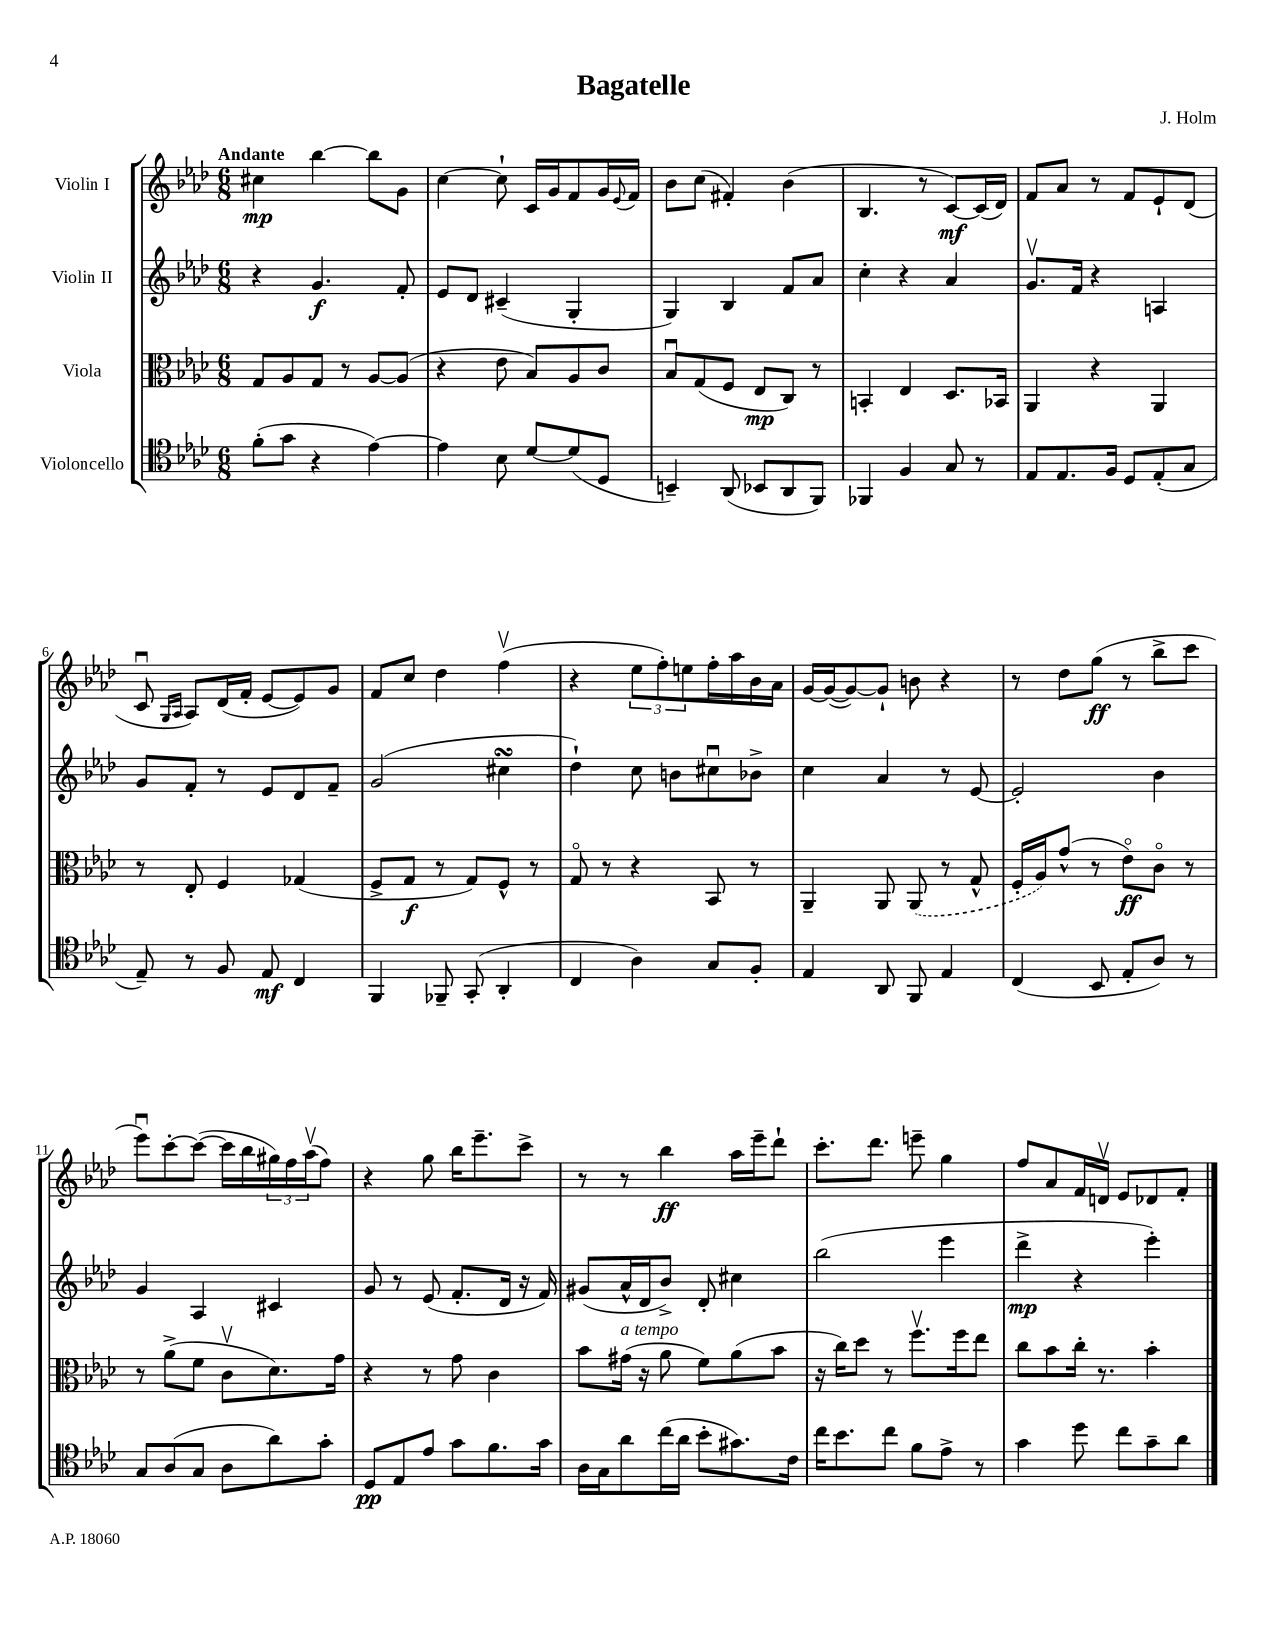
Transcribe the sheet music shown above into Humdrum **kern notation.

**kern	**dynam	**kern	**dynam	**kern	**dynam	**kern	**dynam
*part4	*part4	*part3	*part3	*part2	*part2	*part1	*part1
*staff4	*staff4	*staff3	*staff3	*staff2	*staff2	*staff1	*staff1
*I"Violoncello	*	*I"Viola	*	*I"Violin II	*	*I"Violin I	*
*clefC4	*	*clefC3	*	*clefG2	*	*clefG2	*
*k[b-e-a-d-]	*	*k[b-e-a-d-]	*	*k[b-e-a-d-]	*	*k[b-e-a-d-]	*
*M6/8	*	*M6/8	*	*M6/8	*	*M6/8	*
=1	=1	=1	=1	=1	=1	=1	=1
!	!	!	!	!	!	!LO:TX:a:B:t=Andante	!
(8f'\L	.	8G/L	.	4r	.	4cc#X\	mp
8g\J	.	8A-/	.	.	.	.	.
4r	.	8G/J	.	4.g/	f	[4bb-\	.
.	.	8r	.	.	.	.	.
[4e-\)	.	[8A-/L	.	.	.	8bb-\L]	.
.	.	(8A-/J]	.	8f'/	.	8g\J	.
=2	=2	=2	=2	=2	=2	=2	=2
4e-\]	.	4r	.	8e-/L	.	[4cc\	.
.	.	.	.	8d-/J	.	.	.
8B-\	.	8e-\	.	(4c#X~/	.	8cc`\]	.
[8d-/L	.	8B-/L)	.	.	.	16c/LL	.
.	.	.	.	.	.	16g/J	.
(8d-/]	.	8A-/	.	4G'/	.	8f/	.
8D-/J	.	8c/J	.	.	.	16g/L	.
.	.	.	.	.	.	8qqe-/	.
.	.	.	.	.	.	16f/JJ	.
=3	=3	=3	=3	=3	=3	=3	=3
4BBn~/)	.	8B-u/L	.	4G/)	.	8b-\L	.
.	.	(8G/	.	.	.	(8cc\J	.
(8AA-/	.	8F/J	.	4B-/	.	4f#X'/)	.
8BB-X/L	.	8E-/L	mp	.	.	.	.
8AA-/	.	8C/J)	.	8f/L	.	(4b-\	.
8FF/J)	.	8r	.	8a-/J	.	.	.
=4	=4	=4	=4	=4	=4	=4	=4
4FF-X/	.	4BBn'/	.	4cc'\	.	4.B-/	.
4F/	.	4E-/	.	4r	.	.	.
.	.	.	.	.	.	8r	.
8G/	.	8.D-/L	.	4a-/	.	[8c/L)	mf
8r	.	.	.	.	.	(16c/L]	.
.	.	16BB-X/Jk	.	.	.	16d-/JJ)	.
=5	=5	=5	=5	=5	=5	=5	=5
8E-/L	.	4AA-/	.	8.gv/L	.	8f/L	.
8.E-/	.	.	.	.	.	8a-/J	.
.	.	.	.	16f/Jk	.	.	.
.	.	4r	.	4r	.	8r	.
16F/Jk	.	.	.	.	.	.	.
8D-/L	.	.	.	.	.	8f/L	.
(8E-'/	.	4AA-/	.	4An/	.	8e-`/	.
8G/J	.	.	.	.	.	(8d-/J	.
!!LO:LB:g=z
=6	=6	=6	=6	=6	=6	=6	=6
8E-~/)	.	8r	.	8g/L	.	8cu/	.
.	.	.	.	.	.	16qqG/LL	.
.	.	.	.	.	.	16qqA-/JJ	.
8r	.	8E-'/	.	8f'/J	.	8A-/L)	.
8F/	.	4F/	.	8r	.	(16d-/L	.
.	.	.	.	.	.	16f'/JJ	.
8E-/	mf	.	.	8e-/L	.	[8e-/L	.
4C/	.	(4G-X/	.	8d-/	.	8e-/])	.
.	.	.	.	8f~/J	.	8g/J	.
=7	=7	=7	=7	=7	=7	=7	=7
4FF/	.	8F^/L	.	(2g/	.	8f/L	.
.	.	8G/J	f	.	.	8cc/J	.
8FF-X~/	.	8r	.	.	.	4dd-\	.
(8GG'/	.	8G/L)	.	.	.	.	.
4AA-'/	.	8F^^/J	.	4cc#XsSsS\	.	(4ffv\	.
.	.	8r	.	.	.	.	.
=8	=8	=8	=8	=8	=8	=8	=8
4C/	.	8G/	.	4dd-`\)	.	4r	.
.	.	8r	.	.	.	.	.
4A-\)	.	4r	.	8cc\	.	12ee-\L	.
.	.	.	.	.	.	12ff'\)	.
.	.	.	.	8bn\L	.	.	.
.	.	.	.	.	.	12een\	.
8G/L	.	8BB-/	.	8cc#Xu\	.	16ff'\L	.
.	.	.	.	.	.	16aa-\	.
8F'/J	.	8r	.	8b-X^\J	.	16b-\	.
.	.	.	.	.	.	16a-\JJ	.
=9	=9	=9	=9	=9	=9	=9	=9
4E-/	.	4AA-~/	.	4cc\	.	[16g/LL	.
.	.	.	.	.	.	(16g/J_	.
.	.	.	.	.	.	8g/_)	.
8AA-/	.	8AA-/	.	4a-/	.	8g`/J]	.
8FF/	.	(8AA-/	.	.	.	8bn\	.
4E-/	.	8r	.	8r	.	4r	.
.	.	8G^^/	.	[8e-/	.	.	.
=10	=10	=10	=10	=10	=10	=10	=10
(4C/	.	16F'/LL	.	2e-'/]	.	8r	.
.	.	16A-/J)	.	.	.	.	.
.	.	(8g^^/J	.	.	.	8dd-\L	.
8BB-/	.	8r	.	.	.	(8gg\J	ff
8E-'/L	.	8e-\L)	ff	.	.	8r	.
8A-/J)	.	8c\J	.	4b-\	.	8bb-^\L	.
8r	.	8r	.	.	.	8ccc\J	.
!!LO:LB:g=z
=11	=11	=11	=11	=11	=11	=11	=11
8G/L	.	8r	.	4g/	.	8eee-u\L)	.
(8A-/	.	(8a-^\L	.	.	.	[8ccc'\	.
8G/J	.	8f\J	.	4A-/	.	(8ccc\J_	.
8A-\L	.	8cv\L	.	.	.	16ccc\LL]	.
.	.	.	.	.	.	16bb-\	.
8a-\)	.	8.d-\)	.	4c#X/	.	24gg#X\)	.
.	.	.	.	.	.	24ff\	.
.	.	.	.	.	.	(24aa-v\J	.
8g'\J	.	.	.	.	.	8ff\J)	.
.	.	16g\Jk	.	.	.	.	.
=12	=12	=12	=12	=12	=12	=12	=12
8D-/L	pp	4r	.	8g/	.	4r	.
8E-/	.	.	.	8r	.	.	.
8e-/J	.	8r	.	(8e-/	.	8gg\	.
8g\L	.	8g\	.	8.f'/L	.	16bb-\KL	.
.	.	.	.	.	.	8.eee-~\	.
8.f\	.	4c\	.	.	.	.	.
.	.	.	.	16d-/Jk	.	.	.
.	.	.	.	16r	.	8ccc^\J	.
16g\Jk	.	.	.	16f/)	.	.	.
=13	=13	=13	=13	=13	=13	=13	=13
16A-\LL	.	8b-\L	.	(8g#X/L	.	8r	.
16G\J	.	.	.	.	.	.	.
!	!	!LO:TX:a:i:t=a tempo	!	!	!	!	!
8a-\	.	(16g#X\Jk	.	16a-^^/L	.	8r	.
.	.	16r	.	16d-/J	.	.	.
(16cc\L	.	8a-\	.	8b-^/J)	.	4bb-\	ff
16a-\JJ	.	.	.	.	.	.	.
8b-'\L	.	8f\L)	.	8d-'/	.	.	.
8.g#X\)	.	(8a-\	.	4cc#X\	.	16aa-\LL	.
.	.	.	.	.	.	16eee-~\J	.
.	.	8b-\J	.	.	.	8ddd-`\J	.
16c\Jk	.	.	.	.	.	.	.
=14	=14	=14	=14	=14	=14	=14	=14
16cc\KL	.	16r	.	(2bb-\	.	8.ccc'\L	.
8.b-\	.	16cc\KL)	.	.	.	.	.
.	.	8dd-\J	.	.	.	.	.
.	.	.	.	.	.	8.ddd-\J	.
8cc\J	.	8r	.	.	.	.	.
8f\L	.	8.ffv\L	.	.	.	8eeen~\	.
8e-^\J	.	.	.	4eee-\	.	4gg\	.
.	.	16ff\k	.	.	.	.	.
8r	.	8ee-\J	.	.	.	.	.
=15	=15	=15	=15	=15	=15	=15	=15
4g\	.	8cc\L	.	4ddd-^\	mp	8ff/L	.
.	.	8b-\	.	.	.	8a-/	.
8dd-\	.	16cc'\Jk	.	4r	.	16f/L	.
.	.	8.r	.	.	.	16dnv/JJ	.
8cc\L	.	.	.	.	.	8e-/L	.
8g~\	.	4b-'\	.	4eee-'\)	.	8d-X/	.
8a-\J	.	.	.	.	.	8f'/J	.
==	==	==	==	==	==	==	==
*-	*-	*-	*-	*-	*-	*-	*-
